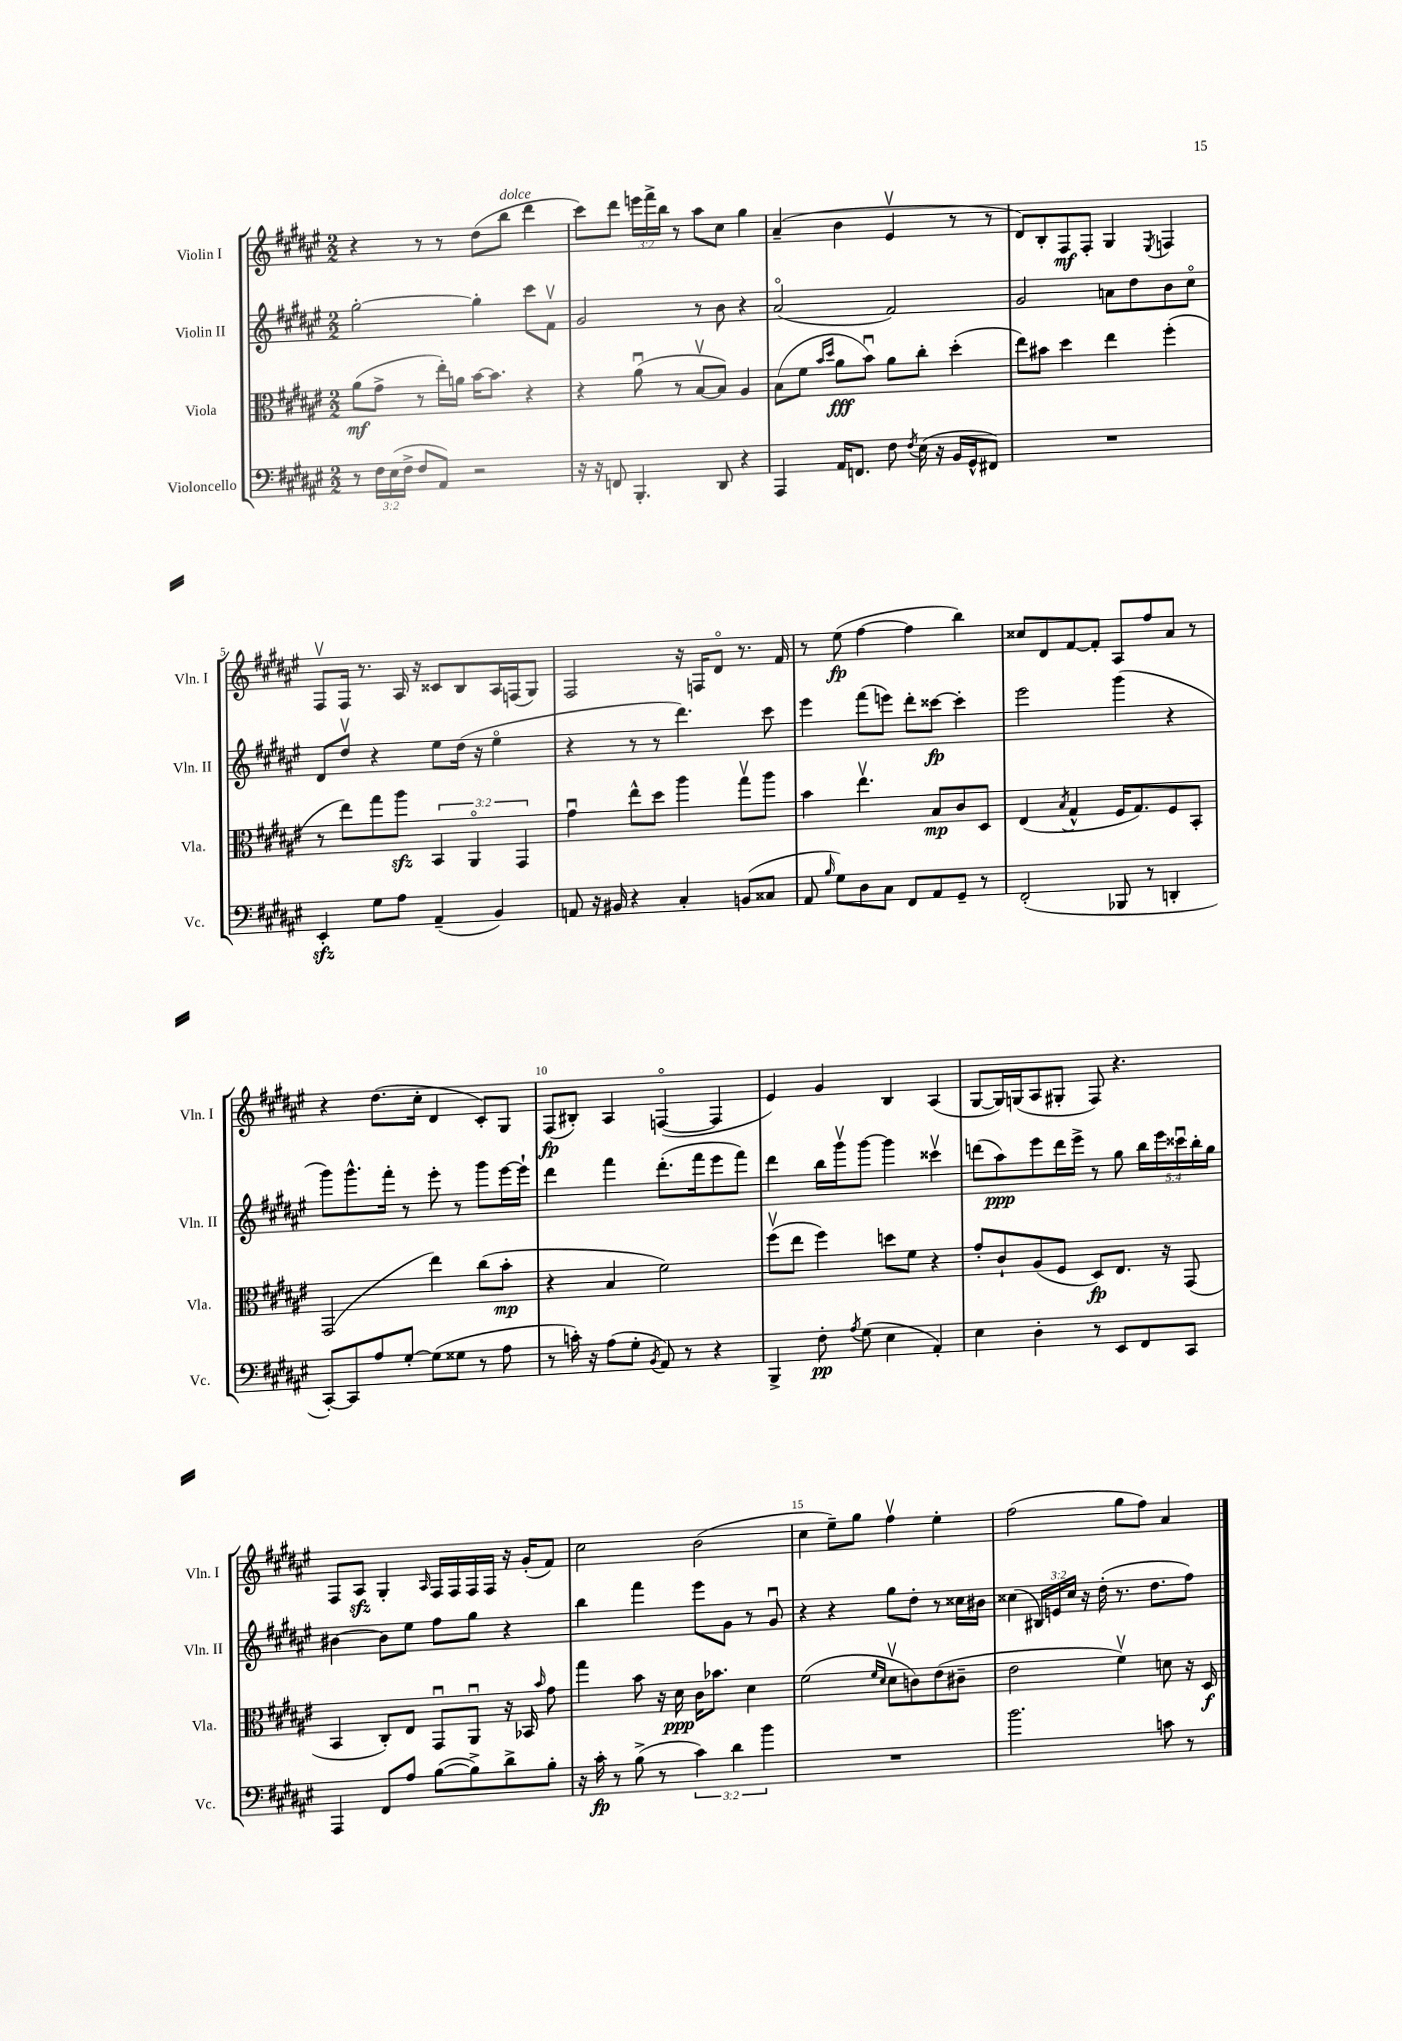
<<
\new StaffGroup <<
\new Staff = "s0" \with { instrumentName = "Violin I" shortInstrumentName = "Vln. I" } {
    \clef treble \key fis \major \numericTimeSignature \time 2/2 \override Staff.TupletNumber.text = #tuplet-number::calc-fraction-text
    \autoBeamOff r4 r8 r8 dis''8[( b''8]^\markup { \italic "dolce" } dis'''4 |
    cis'''8[) dis'''8] \tuplet 3/2 { e'''16[ fis'''16-> b''16] } r8 ais''8[ cis''8] gis''4 |
    ais'4--( b'4 eis'4\upbow r8 r8 |
    dis'8[) b8-. fis8\mf fis8]-. gis4 \acciaccatura { eis8 } f4 |
    fis8[\upbow fis16] r8. ais16 r16 cisis'8[ b8 ais16 f16( gis8]) |
    fis2 r16 f16[ dis'8]\flageolet r8. fis'16 |
    r8 eis''8\fp( fis''4~ fis''4 b''4) |
    cisis''8[ dis'8 fis'8~ fis'8]-. ais8[ fis''8 ais'8] r8 |
    r4 dis''8.[( cis''16]-. dis'4 cis'8[-.) gis8] |
    fis8[\fp( bis8]-.) ais4 f4~\flageolet( f4 |
    eis'4) gis'4 b4 ais4( |
    gis8[~ gis16) g16( ais8 gis8]-. fis8) r4. |
    fis8[ ais8]\sfz gis4-. \grace { ais16 } fis16[ fis16 fis16 fis16] r16 gis'16[-.( fis'8]) |
    cis''2 b'2( |
    cis''4 eis''8[--) gis''8] fis''4\upbow eis''4-. |
    fis''2( gis''8[ fis''8]) ais'4 \bar "|." |
}
\new Staff = "s1" \with { instrumentName = "Violin II" shortInstrumentName = "Vln. II" } {
    \clef treble \key fis \major \numericTimeSignature \time 2/2 \override Staff.TupletNumber.text = #tuplet-number::calc-fraction-text
    \autoBeamOff gis''2~-. gis''4-. cis'''8[ fis'8]\upbow |
    gis'2 r8 b'8 r4 |
    ais'2\flageolet( fis'2) |
    gis'2 a'8[ dis''8 b'8 cis''8]\flageolet |
    dis'8[ dis''8]\upbow r4 eis''8[ dis''16]( r16 eis''4\flageolet |
    r4 r8 r8 dis'''4.) cis'''8 |
    eis'''4 fis'''8[( e'''8]) dis'''8[-. cisis'''8]~\fp cisis'''4-. |
    eis'''2 gis'''4( r4 |
    gis'''8[) gis'''8.-^ fis'''16]-. r8 eis'''8-. r8 gis'''8[ eis'''16~ eis'''16]-! |
    dis'''4 fis'''4 dis'''8.[-.( fis'''16 eis'''8 fis'''8]) |
    dis'''4 b''16[ gis'''16\upbow gis'''8]~ gis'''4 cisis'''4\upbow |
    d'''8[( ais''8\ppp) eis'''8 d'''16 eis'''16]-> r8 gis''8 \tuplet 5/4 { b''16[ eis'''16 cisis'''16\downbow b''16-. gis''16] } |
    bis'4~ bis'8[ eis''8] fis''8[ gis''8] r4 |
    b''4 fis'''4 eis'''8[ gis'8] r8 gis'8\downbow |
    r4 r4 gis''8[ dis''8]-. r8 cisis''16[ bis'16] |
    cisis''4( \tuplet 3/2 { bis16[) e'16 cisis''16] } r16 dis''16-.( r8. dis''8.[ fis''8]) \bar "|." |
}
\new Staff = "s2" \with { instrumentName = "Viola" shortInstrumentName = "Vla." } {
    \clef alto \key fis \major \numericTimeSignature \time 2/2 \override Staff.TupletNumber.text = #tuplet-number::calc-fraction-text
    \autoBeamOff ais'8[\mf( gis'8]-> r8 eis''16[-.) a'16] b'16[~ b'8.] r4 |
    r4 ais'8\downbow( r8 b8[~\upbow b8]) ais4 |
    b8[( fis'8] \grace { b'16[ dis''16] } ais'8[\fff b'8]\downbow) ais'8[ cis''8]-. dis''4-.( |
    eis''8[) bis'8] dis''4 eis''4 fis''4-.( |
    r8 eis''8[) gis''8 ais''8]\sfz \tuplet 3/2 { b,4 ais,4\flageolet gis,4 } |
    gis'4\downbow eis''8[-^ dis''8] ais''4 gis''8[\upbow ais''8] |
    b'4 eis''4.\upbow b8[\mp cis'8 dis8] |
    eis4( \acciaccatura { b8 } gis4-^ fis16[ gis8.) fis8 b,8]-. |
    gis,2( eis''4) cis''8[( b'8]-.\mp |
    r4 b4 fis'2) |
    fis''8[\upbow( eis''8] fis''4) d''8[ fis'8] r4 |
    gis'8[-. cis'8-! ais8( fis8] dis8[\fp) eis8.] r16 gis,8( |
    b,4 cis8[-.) eis8] gis,8[\downbow ais,8]\downbow r16 bes,16 \grace { b'16 } gis'8 |
    gis''4 b'8 r16 dis'16\ppp cis'16[ bes'8.] dis'4 |
    fis'2( \grace { fis'16[ dis'16] } dis'8[\upbow c'8) eis'8( cis'8]-- |
    eis'2 fis'4\upbow) d'8 r16 dis16\f \bar "|." |
}
\new Staff = "s3" \with { instrumentName = "Violoncello" shortInstrumentName = "Vc." } {
    \clef bass \key fis \major \numericTimeSignature \time 2/2 \override Staff.TupletNumber.text = #tuplet-number::calc-fraction-text
    \autoBeamOff r8 \tuplet 3/2 { fis16[ eis16( fis16]-> } fis8[ ais,8]) r2 |
    r16 r16 f,8 b,,4.-. dis,8 r4 |
    ais,,4 ais,16[ f,8.] fis8 \acciaccatura { fis8 } eis16( r16 b,16[ gis,16-^ fis,8]) |
    R1 |
    eis,4-.\sfz gis8[ ais8] ais,4--( b,4) |
    a,8 r16 bis,16 r4 cis4-. b,8[( cisis8] |
    ais,8 \grace { b16 } gis8[) dis8 cis8] fis,8[ ais,8 gis,8]-- r8 |
    fis,2-.( bes,,8 r8 d,4-. |
    cis,8[~-.) cis,8 ais8 gis8]~-. gis8[( gisis8] r8 ais8 |
    r8 c'16-.) r16 ais8[( gis8]-. \acciaccatura { b,8 } ais,8) r8 r4 |
    b,,4-> fis8-.\pp \acciaccatura { ais8 } gis8( eis4 ais,4-.) |
    eis4 dis4-. r8 eis,8[ fis,8 cis,8] |
    ais,,4 fis,8[ ais8] b8[~( b8->) dis'8-> b8]-. |
    r16 cis'16-.\fp r8 b8->( r8 \tuplet 3/2 { cis'4) dis'4 b'4 } |
    R1 |
    b'2. c'8 r8 \bar "|." |
}
>>
>>
\layout { \context { \Score \override BarNumber.break-visibility = ##(#f #t #t) barNumberVisibility = #(every-nth-bar-number-visible 5) } }
